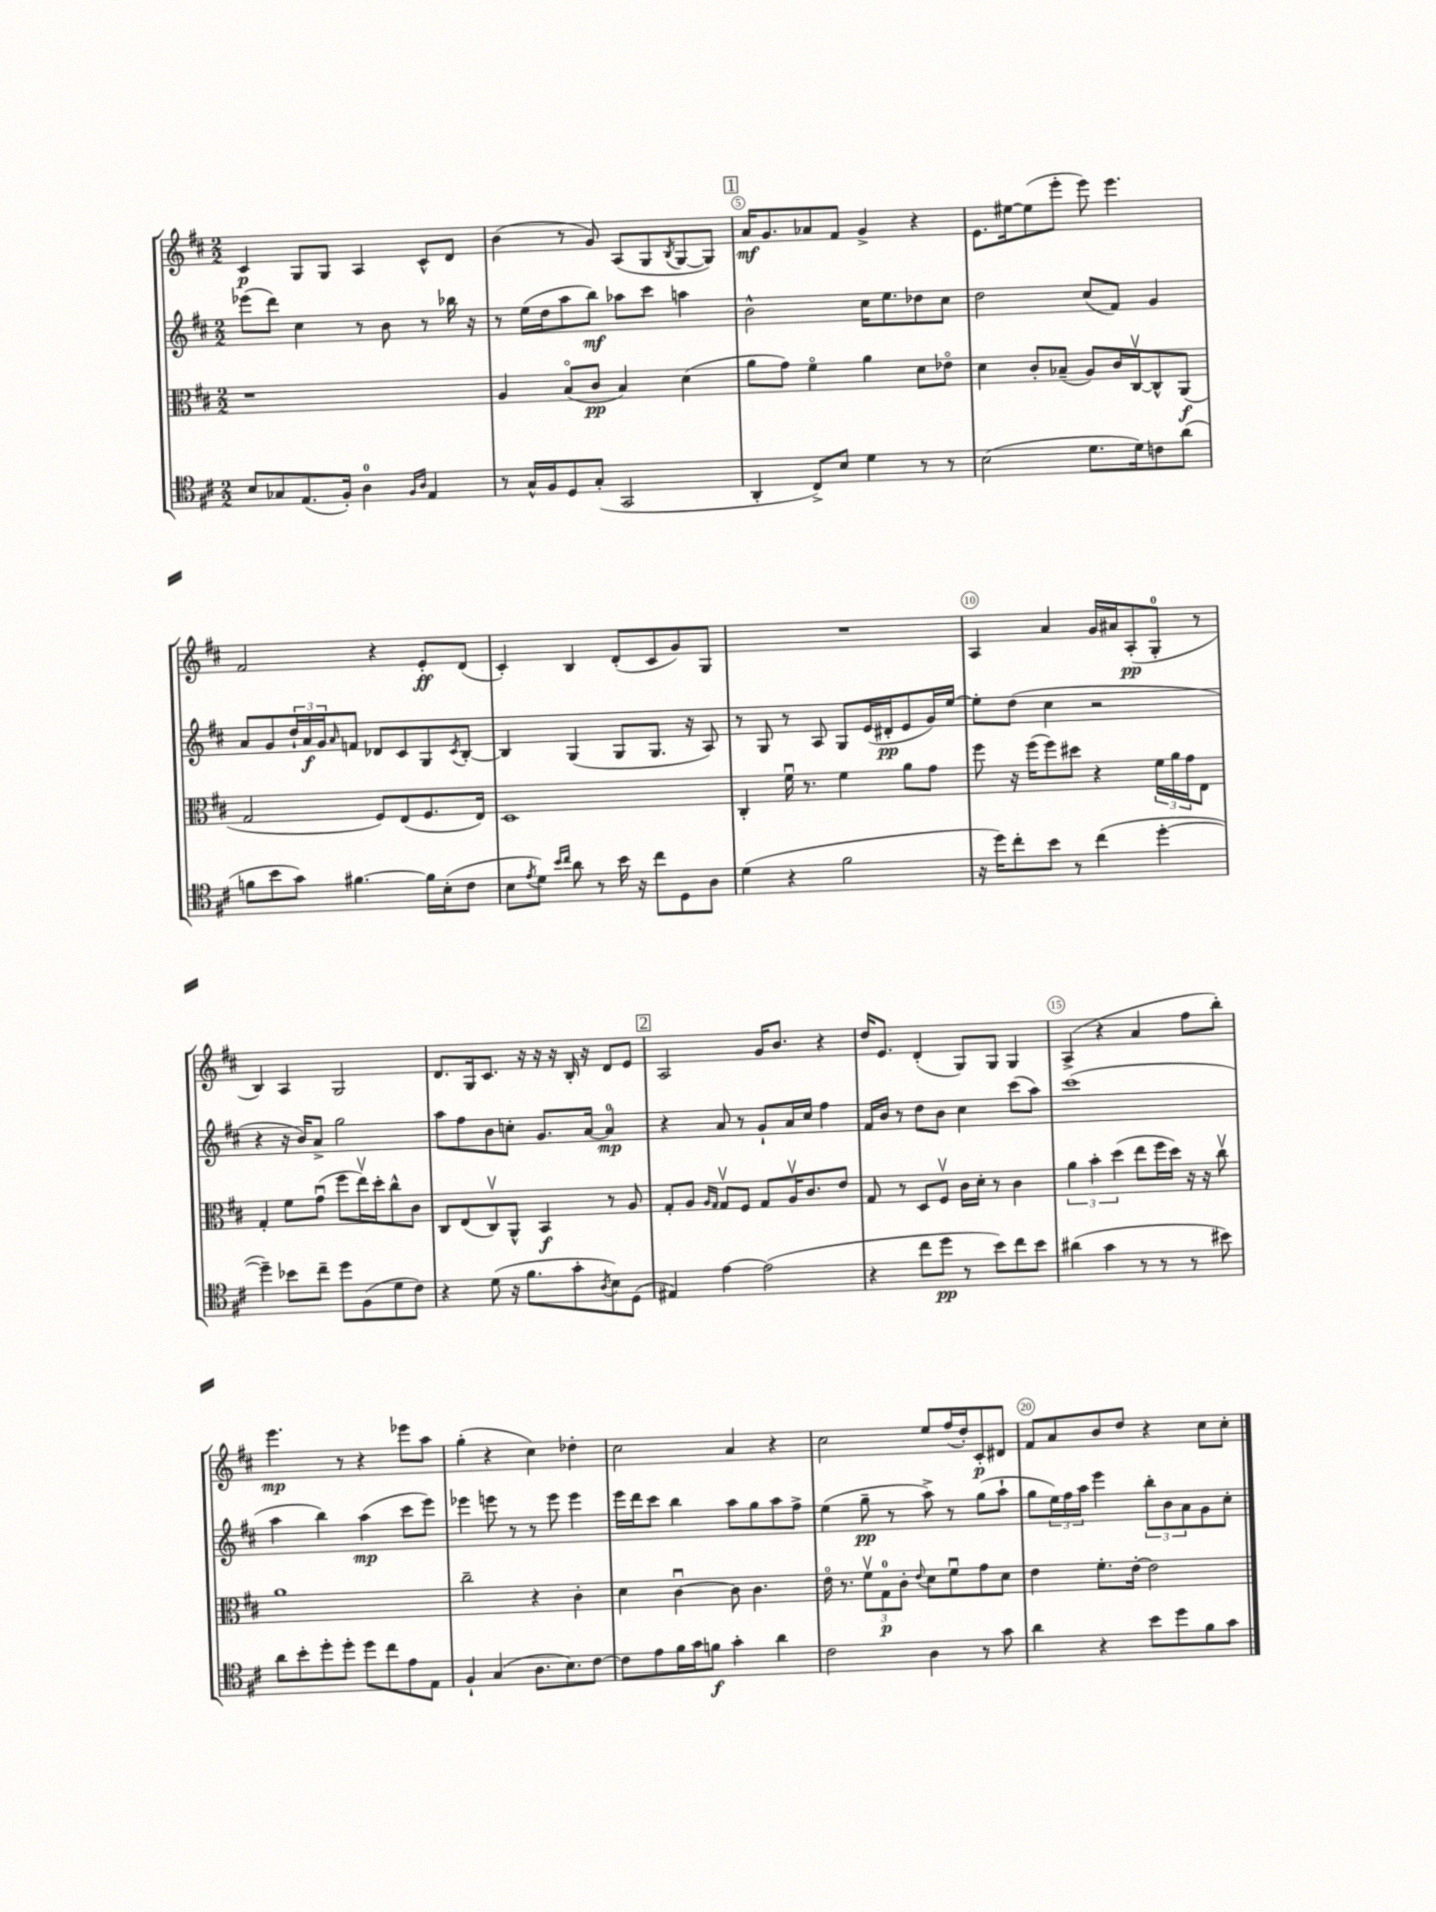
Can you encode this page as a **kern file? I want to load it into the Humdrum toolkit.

**kern	**kern	**kern	**kern
*staff4	*staff3	*staff2	*staff1
*clefC4	*clefC3	*clefG2	*clefG2
*k[f#c#]	*k[f#c#]	*k[f#c#]	*k[f#c#]
*M2/2	*M2/2	*M2/2	*M2/2
8B/L	1r	(8eee-\L	4c#/
8G-/	.	8ddd\J)	.
(8.E/	.	4cc#\	8G/L
.	.	.	8G/J
16F#'/Jk)	.	.	.
4A\	.	8r	4A/
.	.	8b\	.
16qqF#/LL	.	.	.
16qqA/JJ	.	.	.
4E/	.	8r	8c#^^/L
.	.	16bb-\	8d/J
.	.	16r	.
=	=	=	=
8r	4A/	8r	(4b\
16G^^/LL	.	(16ee\LL	.
16F#/J	.	16dd\J	.
8D/	(8Bo/L	8aa\	8r
(8G'/J	8c#/J	8bb\J)	8g/)
2GG/	4B/)	8aa-\L	(8A/L
.	.	8ccc#\J	8G/
.	.	.	8qB/
.	(4d\	4aa\	[8G/
.	.	.	8G/]J)
=	=	=	=
4AA'/	8a\L	2b^^\	16a/LK
.	.	.	8.g/
.	8g\J)	.	.
8C#^/L)	4f#o\	.	8a-/
8B/J	.	.	8f#/J
4d\	4a\	16cc#\LK	4g^/
.	.	8.ee\	.
8r	8d\L	8dd-\	4r
8r	8e-o\J	8cc#\J	.
=	=	=	=
(2B\	4d\	2dd\	8.e\L
.	.	.	[16ee#\k
.	8c#'/L	.	(8ee#\]
.	(8B-~/J	.	8eee'\J
8.d\L	8A/L)	(8cc#/L	8eee\)
.	16c#/L	8f#/J)	4.eee\
16d\k)	[16C#v/J	.	.
8c\	8C#^^/]	4g/	.
(8a\J	(8AA/J	.	.
=	=	=	=
8f\L	2G/	8a/L	2f#/
8b\	.	8g/	.
8g\J)	.	24dd`/L	.
.	.	24a/	.
.	.	24g/J	.
.	.	16qqa/	.
[4.f#\	.	8f/J	.
.	8F#/L)	8d-/L	4r
.	(8E/	8c#/	.
16f#\]LL	8.F#/	8G/	8e'/L
(16B'\J	.	.	.
.	.	8qc#/	.
8c#\J	.	[8B'/J	(8d/J
.	16E/Jk)	.	.
=	=	=	=
8B\L	1D	4B/]	4c#'/)
8qe/	.	.	.
8d\J)	.	.	.
16qqb/LL	.	.	.
16qqcc#/JJ	.	.	.
8a\	.	(4G/	4B/
8r	.	.	.
16b\	.	8G/L	(8d'/L
16r	.	.	.
8cc#\L	.	8.G/J	8c#/
8D\	.	.	8g/)
.	.	16r	.
8A\J	.	8A/)	8G/J
=	=	=	=
(4d\	4C#'/	8r	1r
.	.	8G/	.
4r	16f#u\	8r	.
.	8.r	.	.
.	.	8A/	.
2f#\	4f#\	8G/L	.
.	.	(16e/L	.
.	.	16d#'/J	.
.	8a\L	8e/	.
.	8g\J	16g/L)	.
.	.	[16ee/JJ	.
=	=	=	=
16r	8ff#\	8ee'\]L	4A/
16dd\LK)	.	.	.
8cc#'\	16r	(8dd\J	.
.	(16ff#\LK	.	.
8b\J	8ff#\)	4cc#\	4a/
8r	8dd#\J	.	.
(4cc#\	4r	2r	16g/LL
.	.	.	16a#/J
.	.	.	(8A'/
[4dd'\	24f#\LL	.	8G'/J
.	24a\	.	.
.	24g\J	.	.
.	8E\J	.	8r
=	=	=	=
4dd~\])	4G'/	4r	4B/)
8b-\L	8f#\L	16r	4A/
.	.	16b/LK)	.
8cc#~\J	(8gu\J	8a^/J	.
8dd\L	8ff#\L	2gg\	2G/
(8F#\	16eev\L)	.	.
.	16dd'\J	.	.
8d\	8cc#^^\	.	.
8c#\J)	8c#\J	.	.
=	=	=	=
4r	8C#/L	8aa\L	8.d/L
.	(8E/	8ff#\	.
.	.	.	16G/k
(8d\	8C#v/)	8b\	8.c#/J
16r	8AA^^/J	8cc'\J	.
8.f#\L	.	.	16r
.	4BB/	8.g/L	16r
.	.	.	16r
8g'\	.	.	16B'/
.	.	[16a/Jk	16r
8qA/	.	.	.
8B\)	8r	4a/]	8d/L
(8D\J	8A/	.	8e/J
=	=	=	=
4E#/)	8G'/L	4r	2A/
.	8A/J	.	.
.	16qqA/LL	.	.
.	16qqG/JJ	.	.
[4e\	8Gv/L	8a/	.
.	8F#/J	8r	.
(2e\]	8G/L	8g`/L	16g/LK
.	.	.	8.b/J
.	16Av/K	16a/L	.
.	8.c#/	16cc#/JJ	.
.	.	4ff#\	4r
.	8e/J	.	.
=	=	=	=
4r	8G/	16f#/LL	16dd/LK
.	.	16b/JJ	8.e/J
.	8r	8r	.
8cc#\L	8D/L	8dd\L	(4d'/
8dd\J	8F#v/J	8b\J	.
8r	16c#\LL	4cc#\	8G/L)
.	16d'\JJ	.	.
8b\L)	8r	.	8G/J
8cc#\	4c#\	(8ccc#\L	4G/
8b\J	.	8aa\J)	.
=	=	=	=
(4a#\	6a\	(1ccc#	(4A^/
.	6b'\	.	.
4g\	.	.	4r
.	(6dd\	.	.
8r	8ee\L	.	4a/
8r	16ff#\L	.	.
.	16dd\JJ)	.	.
8r	16r	.	8ff#\L
.	16r	.	.
8b#\)	8cc#v\	.	8bb'\J)
=	=	=	=
8a\L	1a	4aa\	4.eee\
8b'\	.	.	.
8dd'\	.	4bb\)	.
8dd'\J	.	.	8r
8dd\L	.	(4aa\	4r
8cc#\	.	.	.
8e\	.	8ccc#\L	8eee-\L
8E\J	.	8eee\J)	8aa\J
=	=	=	=
4F#`/	2cc#~\	4eee-\	(4gg'\
(4G/	.	8eee\	4r
.	.	8r	.
8.A\L	4r	8r	4cc#\)
.	.	8eee\	.
8.B\)	.	.	.
.	4c#'\	4eee\	4dd-'\
[8c#\J	.	.	.
=	=	=	=
8c#\]L	4d\	16eee\LL	2cc#\
.	.	16ddd\J	.
8e\	.	8ccc#\J	.
16f#\L	[4c#u\	4bb\	.
16g\J	.	.	.
8f\J	.	.	.
4g'\	8c#\]	8aa\L	4a/
.	4.c#\	8gg\	.
4a\	.	8aa\	4r
.	.	8ff#^\J	.
=	=	=	=
2c#\	16eo\	(4ee\	2cc#\
.	8.r	.	.
.	12f#v\L	8gg~\	.
.	12G\	.	.
.	.	8r	.
.	12c#'\J	.	.
.	8qqe/	.	.
4A\	8d\L	8aa^\)	8ee/L
.	8f#u\	8r	(16ff#/L
.	.	.	16dd'/J)
8r	8g\	(8gg\L	8c#'/
8g\	8d\J	8aa`\J	8d#/J
=	=	=	=
4a\	4e\	8gg\L	8f#/L
.	.	24ee\L)	8a/
.	.	24ff#\	.
.	.	24aa\JJ	.
4r	8.f#'\L	4eee\	8b/
.	.	.	8dd/J
.	[16e'\Jk	.	.
8b\L	2e\]	12bb'\L	4r
.	.	12b\	.
8dd\	.	.	.
.	.	12a\	.
8f#\	.	8g\	8cc#\L
8g\J	.	8cc#'\J	8cc#'\J
==	==	==	==
*-	*-	*-	*-
